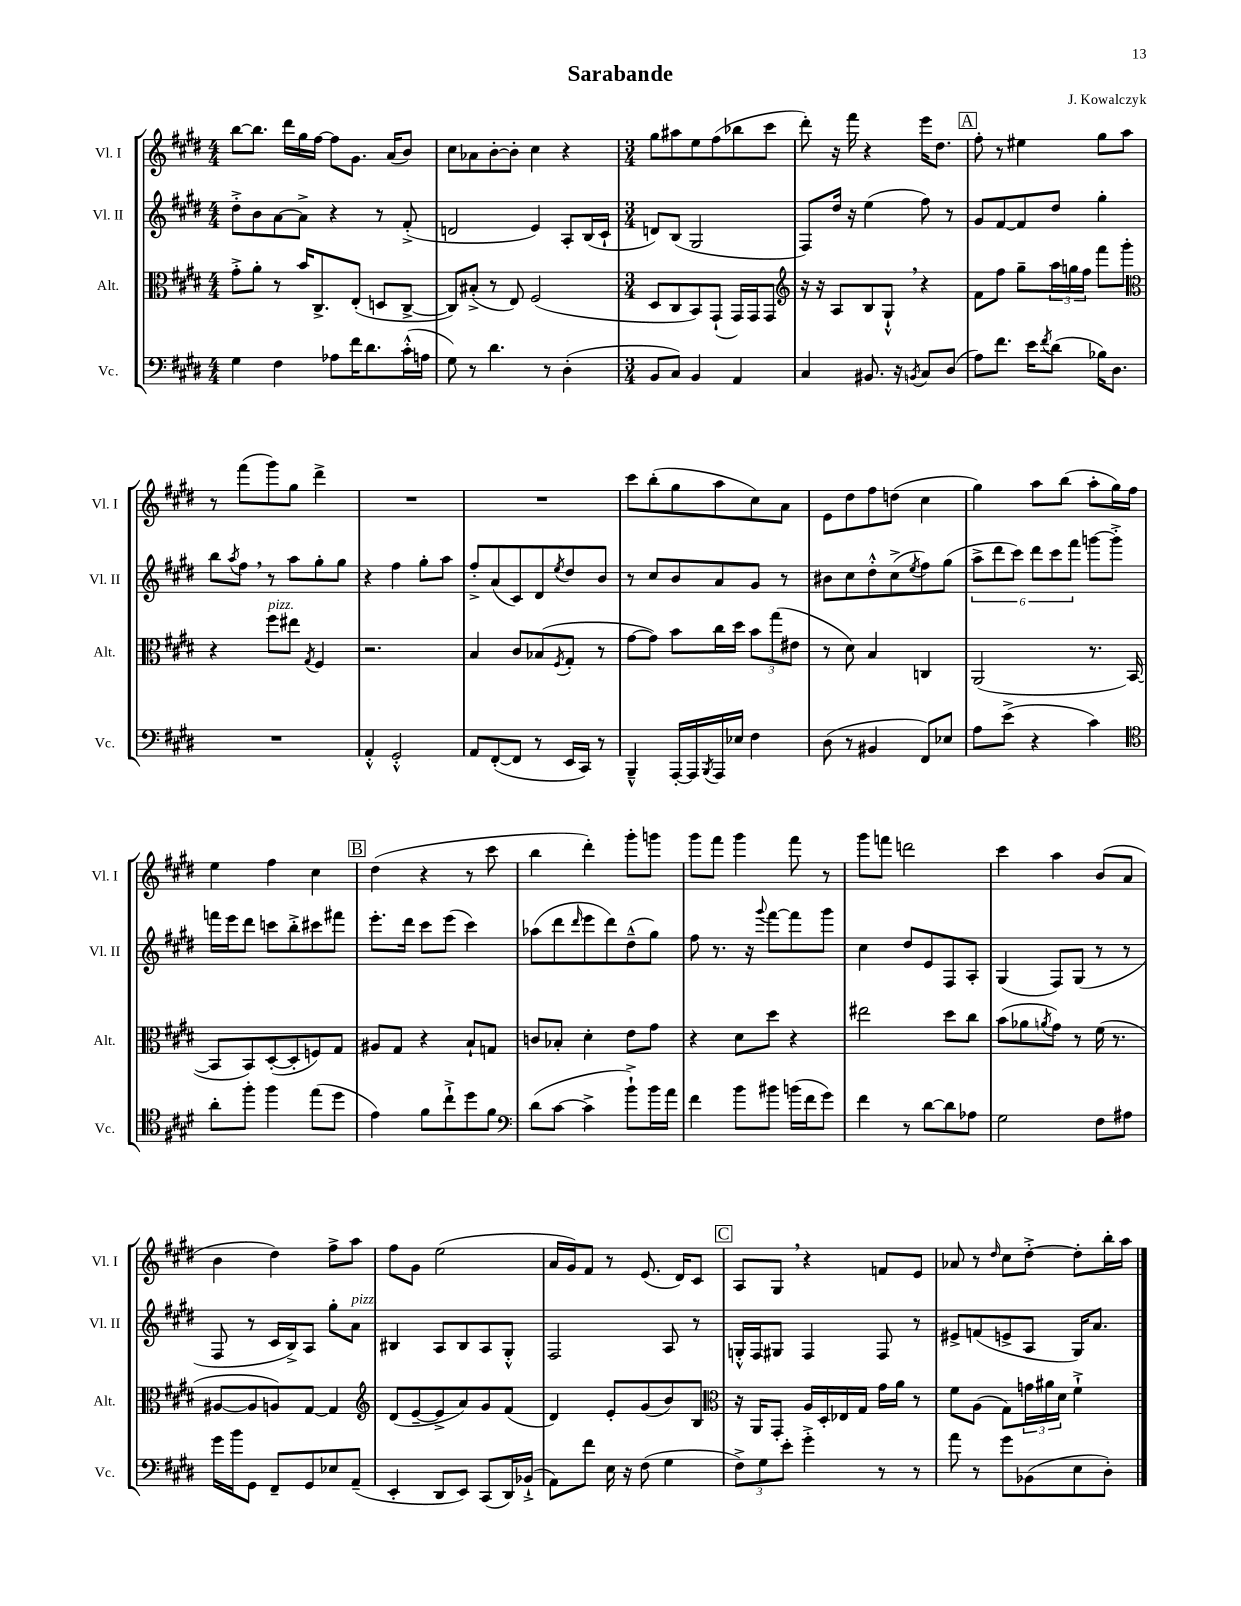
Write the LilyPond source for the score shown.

\header { title = "Sarabande" composer = "J. Kowalczyk" }
<<
\new StaffGroup <<
\new Staff = "s0" \with { instrumentName = "Vl. I" shortInstrumentName = "Vl. I" } {
    \clef treble \key e \major \numericTimeSignature \time 4/4
    b''8~ b''8. dis'''16 gis''16 fis''16~ fis''8 gis'8. a'16( b'8) |
    cis''8 aes'8 b'8~-. b'8-. cis''4 r4 |
    \numericTimeSignature \time 3/4 gis''8 ais''8 e''8 fis''8( bes''8 cis'''8 |
    dis'''8-.) r16 fis'''16 r4 e'''16 dis''8. |
    \mark \markup { \box "A" } fis''8-. r8 eis''4 gis''8 a''8 |
    r8 fis'''8( gis'''8) gis''8 dis'''4-> |
    R2. |
    R2. |
    cis'''8 b''8-.( gis''8 a''8 cis''8) a'8 |
    e'8 dis''8 fis''8 d''8( cis''4 |
    gis''4) a''8 b''8( a''8-. gis''16) fis''16 |
    e''4 fis''4 cis''4 |
    \mark \markup { \box "B" } dis''4( r4 r8 cis'''8 |
    b''4 dis'''4-.) gis'''8-. g'''8 |
    gis'''8 fis'''8 gis'''4 fis'''8 r8 |
    gis'''8 f'''8 d'''2 |
    cis'''4 a''4 b'8( a'8 |
    b'4 dis''4) fis''8-> a''8 |
    fis''8 gis'8 e''2( |
    a'16 gis'16) fis'8 r8 e'8.( dis'16) cis'8 |
    \mark \markup { \box "C" } a8 gis8 \breathe r4 f'8 e'8 |
    aes'8 r8 \grace { dis''16 } cis''8 dis''8~-.-> dis''8-. b''16-. a''16 \bar "|." |
}
\new Staff = "s1" \with { instrumentName = "Vl. II" shortInstrumentName = "Vl. II" } {
    \clef treble \key e \major \numericTimeSignature \time 4/4
    dis''8-.-> b'8 a'8~ a'8-> r4 r8 fis'8-.->( |
    d'2 e'4) a8-. b16( cis'16-! |
    \numericTimeSignature \time 3/4 d'8) b8( gis2 |
    fis8) dis''16 r16 e''4( fis''8) r8 |
    \mark \markup { \box "A" } gis'8 fis'8~ fis'8 dis''8 gis''4-. |
    b''8 \acciaccatura { a''8 } fis''8 \breathe r8 a''8 gis''8-. gis''8 |
    r4 fis''4 gis''8-. a''8 |
    fis''8-.-> a'8( cis'8) dis'8 \acciaccatura { e''8 } dis''8 b'8 |
    r8 cis''8 b'8 a'8 gis'8 r8 |
    bis'8 cis''8 dis''8-.-^ cis''8->( \acciaccatura { e''8 } fis''8) gis''8( |
    \tuplet 6/4 { a''8-> dis'''8 cis'''8) dis'''8 cis'''8 fis'''8 } g'''8~ g'''8-.-> |
    f'''16 e'''16 dis'''8 c'''8 b''8-.-> cis'''8 fis'''8 |
    \mark \markup { \box "B" } e'''8.-. dis'''16 cis'''8 e'''8( cis'''4) |
    aes''8( dis'''8 \grace { dis'''16 } e'''8 dis'''8) dis''8---^( gis''8) |
    fis''8 r8. r16 \appoggiatura { gis'''8 } fis'''8~ fis'''8 gis'''8 |
    cis''4 dis''8 e'8 fis8 a8-. |
    gis4( fis8) gis8( r8 r8 |
    fis8 r8 cis'16 b16->) a8 gis''8-. a'8^\markup { \italic "pizz." } |
    bis4 a8 bis8 a8 gis8-.-^ |
    fis2 a8 r8 |
    \mark \markup { \box "C" } g16-.-^ fis16 gis8 fis4 fis8 r8 |
    eis'8-> f'8( e'8-> a8 gis16) a'8. \bar "|." |
}
\new Staff = "s2" \with { instrumentName = "Alt." shortInstrumentName = "Alt." } {
    \clef alto \key e \major \numericTimeSignature \time 4/4
    gis'8-.-> a'8-. r8 b'16 cis8.-> e8-.( d8 cis8~-> |
    cis8) bis8-.->( r8 e8) fis2( |
    \numericTimeSignature \time 3/4 dis8 cis8 b,8) gis,8-!( gis,16) gis,16 gis,8 |
    \clef treble r16 r16 a8 b8 gis8-!-^ \breathe r4 |
    \mark \markup { \box "A" } fis'8 fis''8 gis''8-- \tuplet 3/2 { a''16 g''16 fis''16 } fis'''8 gis'''8-. |
    \clef alto r4 fis''8^\markup { \italic "pizz." } eis''8 \acciaccatura { gis8 } fis4 |
    r2. |
    b4 cis'8 bes8( \acciaccatura { fis8 } gis8-. r8 |
    gis'8~ gis'8) b'8 cis''16 dis''16 \tuplet 3/2 { b'8 gis''8( eis'8 } |
    r8 dis'8) b4 c4 |
    a,2( r8. b,16~ |
    b,8 b,8) dis8~-.( dis8-. f8) gis8 |
    \mark \markup { \box "B" } ais8 gis8 r4 b8-! g8 |
    c'8 bes8-. dis'4-. e'8 gis'8 |
    r4 dis'8 dis''8 r4 |
    eis''2 dis''8 cis''8 |
    b'8( aes'8 \acciaccatura { a'8 } gis'8) r8 fis'16( r8. |
    ais8~ ais8 a8) gis8~ gis4 |
    \clef treble dis'8( e'8~-- e'8-> a'8) gis'8 fis'8( |
    dis'4) e'8-. gis'8( b'8) b8 |
    \mark \markup { \box "C" } \clef alto r16 a,16 gis,8-. a16 dis16-. ees16 gis16 gis'16 a'16 r8 |
    fis'8 a8( gis8) \tuplet 3/2 { g'16 ais'16 dis'16 } fis'4-!-> \bar "|." |
}
\new Staff = "s3" \with { instrumentName = "Vc." shortInstrumentName = "Vc." } {
    \clef bass \key e \major \numericTimeSignature \time 4/4
    gis4 fis4 aes8 fis'16 dis'8. cis'16-.-^( a16 |
    gis8) r8 dis'4. r8 dis4-.( |
    \numericTimeSignature \time 3/4 b,8 cis8) b,4 a,4 |
    cis4 bis,8. r16 \acciaccatura { b,8 } cis8 dis8( |
    \mark \markup { \box "A" } a8) fis'8. e'16 \acciaccatura { fis'8 } dis'8( bes16) dis8. |
    R2. |
    a,4-.-^ gis,2-.-^ |
    a,8 fis,8~-.( fis,8 r8 e,16 cis,16) r8 |
    b,,4---^ a,,16~-. a,,16 \acciaccatura { b,,8 } a,,16 ees16 fis4 |
    dis8( r8 bis,4 fis,8) ees8 |
    a8 e'8->( r4 cis'4) |
    \clef tenor a'8-. fis''8-. fis''4 e''8( dis''8 |
    \mark \markup { \box "B" } e'4) fis'8 cis''8-!-> dis''8 fis'8 |
    \clef bass dis'8( cis'8~ cis'4-> b'8-!->) b'16 a'16 |
    fis'4 b'8 bis'8 b'16( fis'16 gis'8) |
    fis'4 r8 dis'8~ dis'8 aes8 |
    gis2 fis8 ais8 |
    gis'16 b'16 gis,8 fis,8-- gis,8 ees8 a,8--( |
    e,4-. dis,8 e,8) cis,8( dis,16) bes,16-!->( |
    a,8) fis'8 e16 r16 fis8( gis4 |
    \mark \markup { \box "C" } \tuplet 3/2 { fis8->) gis8 e'8-. } gis'4-.-> r8 r8 |
    a'8 r8 gis'8 bes,8( e8 dis8-.) \bar "|." |
}
>>
>>
\layout { \context { \Score \remove "Bar_number_engraver" } }
